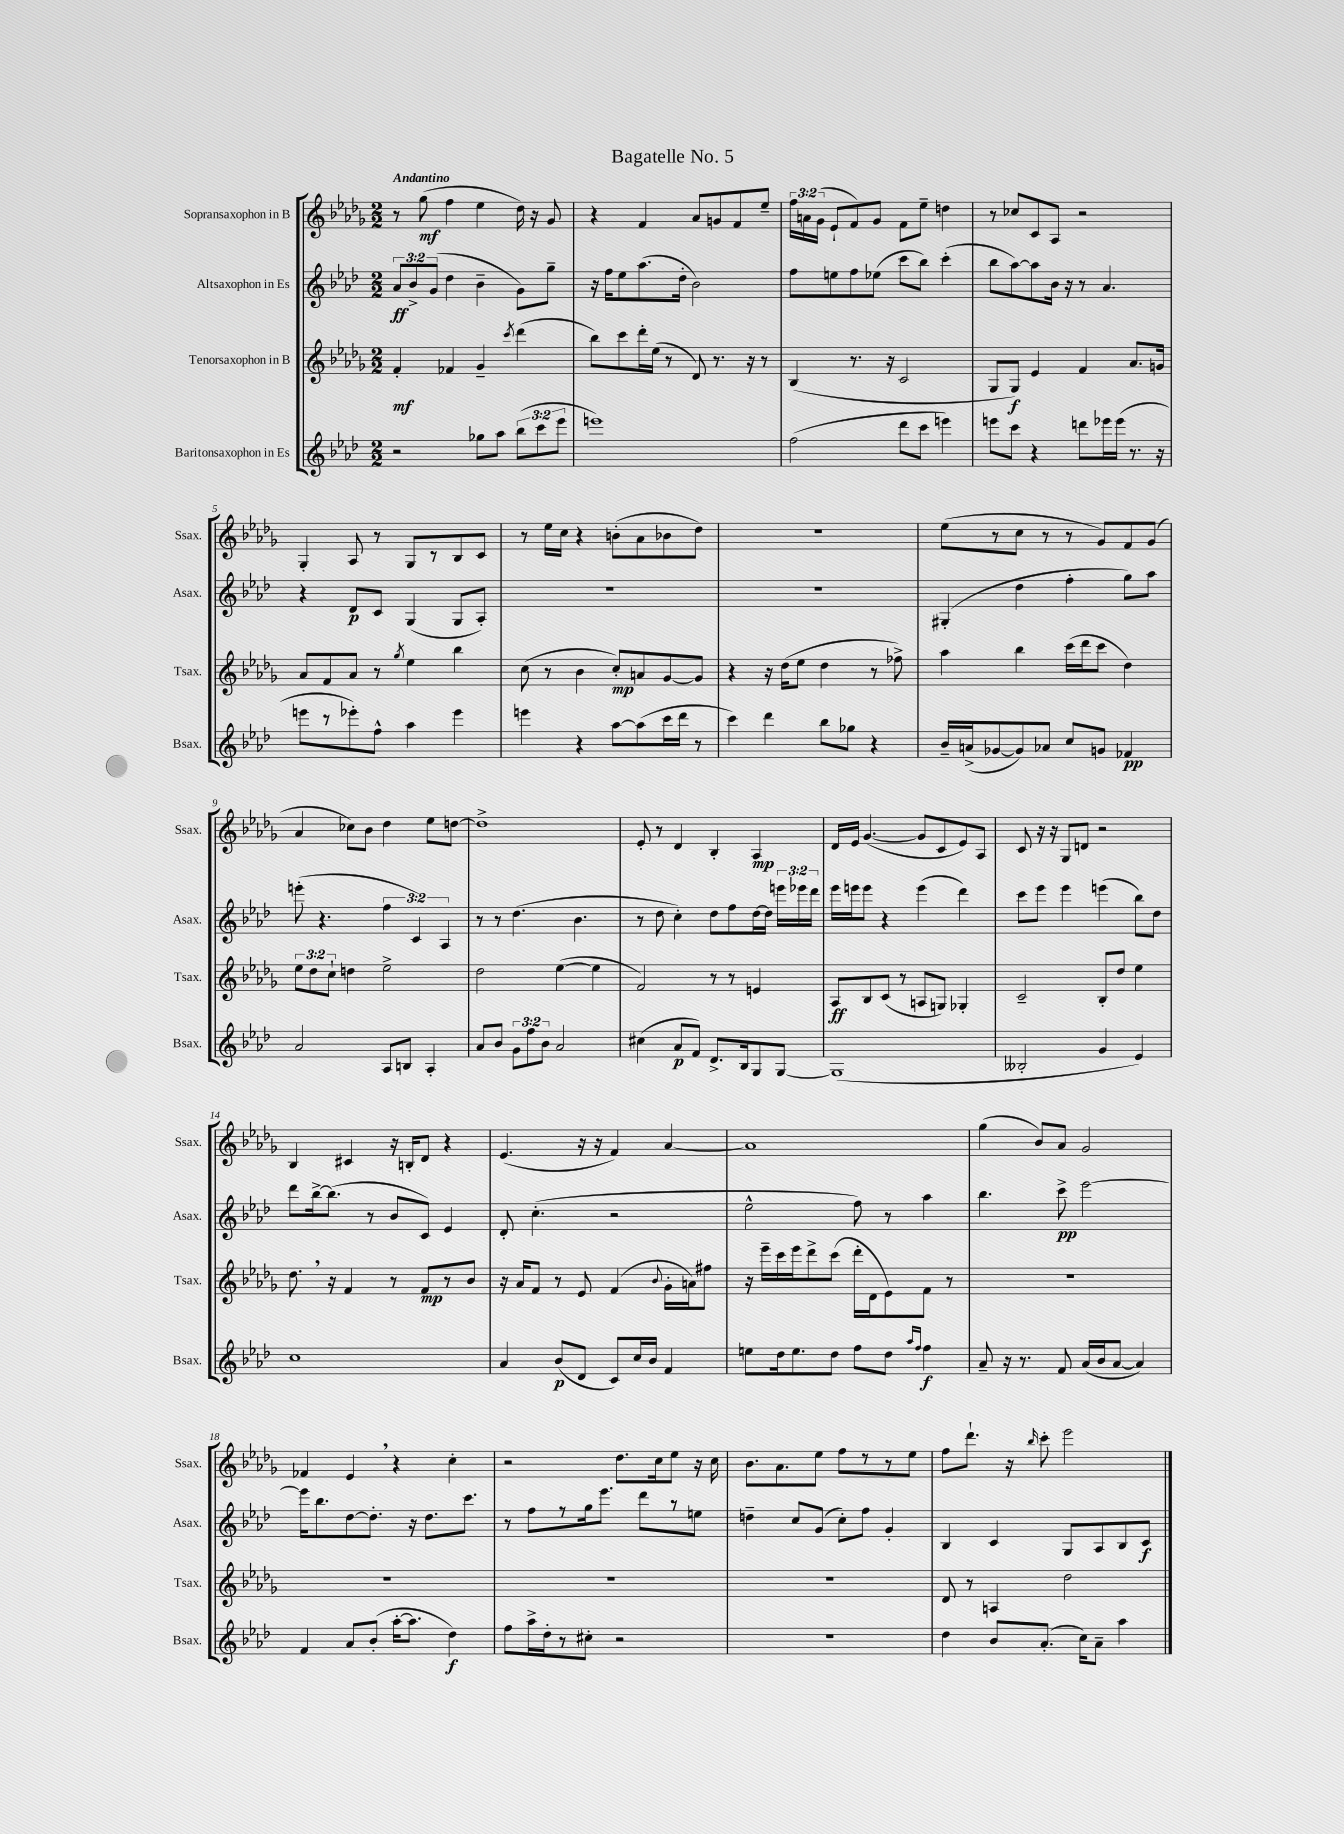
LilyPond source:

\header { title = "Bagatelle No. 5" }
<<
\new StaffGroup <<
\new Staff = "s0" \with { instrumentName = "Sopransaxophon in B" shortInstrumentName = "Ssax." } {
    \clef treble \key des \major \numericTimeSignature \time 2/2 \override Staff.TupletNumber.text = #tuplet-number::calc-fraction-text \tempo "Andantino"
    \autoBeamOff r8 ges''8\mf( f''4 ees''4 des''16) r16 ges'8 |
    r4 f'4 aes'8[ g'8 f'8 ees''8]-- |
    \tuplet 3/2 { f''16[ a'16 ges'16]( } ees'8[-! f'8) ges'8] f'8[ ees''8]-- d''4 |
    r8 ces''8[ c'8 aes8] r2 |
    ges4-. aes8 r8 ges8[ r8 bes8 c'8] |
    r8 ees''16[ c''16] r4 b'8[-.( aes'8 bes'8 des''8]) |
    R1 |
    ees''8[( r8 c''8] r8 r8 ges'8[) f'8 ges'8]( |
    aes'4 ces''8[) bes'8] des''4 ees''8[ d''8]~ |
    d''1-> |
    ees'8-. r8 des'4 bes4-. aes4\mp |
    des'16[ ees'16] ges'4.~( ges'8[ c'8 ees'8) aes8] |
    c'8 r16 r16 ges8[ d'8] r2 |
    bes4 cis'4 r16 b16[-. des'8] r4 |
    ees'4.( r16 r16 f'4) aes'4~ |
    aes'1 |
    ges''4( bes'8[) aes'8] ges'2 |
    fes'4 ees'4 \breathe r4 c''4-. |
    r2 des''8.[ c''16 ees''8] r16 c''16 |
    bes'8.[ aes'8. ees''8] f''8[ r8 r8 ees''8] |
    f''8[ des'''8.]-! r16 \grace { bes''16 } c'''8-. ees'''2 \bar "|." |
}
\new Staff = "s1" \with { instrumentName = "Altsaxophon in Es" shortInstrumentName = "Asax." } {
    \clef treble \key aes \major \numericTimeSignature \time 2/2 \override Staff.TupletNumber.text = #tuplet-number::calc-fraction-text
    \autoBeamOff \tuplet 3/2 { aes'8[\ff bes'8-> g'8]( } des''4 bes'4-- g'8[) g''8]-- |
    r16 f''16[ ees''8 aes''8.( des''16]-. bes'2) |
    f''8[ e''8 f''8 ees''8]( c'''8[ bes''8]) c'''4-.( |
    bes''8[ aes''8~) aes''8 bes'16] r16 r8 aes'4. |
    r4 des'8[\p c'8] g4( g8[ aes8]-.) |
    R1 |
    R1 |
    gis4-.( des''4 f''4-. g''8[) aes''8] |
    e'''8-.( r4. \tuplet 3/2 { f''4 c'4) aes4 } |
    r8 r8 des''4.( bes'4. |
    r8 des''8 c''4-.) des''8[ f''8 des''16~ des''16] \tuplet 3/2 { e'''16[ ees'''16 des'''16] } |
    ees'''16[ e'''16 e'''8] r4 e'''4( des'''4) |
    c'''8[ ees'''8] ees'''4 e'''4( bes''8[) des''8] |
    des'''8[ bes''16~-> bes''8.]( r8 bes'8[ c'8]) ees'4 |
    des'8-. c''4.-.( r2 |
    ees''2-^ f''8) r8 aes''4 |
    bes''4. c'''8->\pp ees'''2~ |
    ees'''16[ bes''8. des''8~ des''8.]-. r16 des''8.[ c'''8.] |
    r8 f''8[ r8 g''16 ees'''8.] des'''8[ r8 e''8] |
    d''4-- c''8[ g'8]( c''8[-.) f''8] g'4-. |
    bes4 c'4 g8[ aes8 bes8 c'8]\f \bar "|." |
}
\new Staff = "s2" \with { instrumentName = "Tenorsaxophon in B" shortInstrumentName = "Tsax." } {
    \clef treble \key des \major \numericTimeSignature \time 2/2 \override Staff.TupletNumber.text = #tuplet-number::calc-fraction-text
    \autoBeamOff f'4-.\mf fes'4 ges'4-- \acciaccatura { c'''8 } des'''4( |
    bes''8[) c'''8 des'''16-. ees''16]( r8 des'8) r8. r16 r8 |
    bes4( r8. r16 c'2 |
    ges8[ ges8]\f) ees'4 f'4 aes'8.[ g'16] |
    aes'8[ f'8 aes'8] r8 \acciaccatura { ges''8 } ees''4 bes''4 |
    c''8( r8 bes'4 c''8[-.\mp) a'8 ges'8~ ges'8] |
    r4 r16 des''16[( ees''8] des''4 r8 fes''8->) |
    aes''4 bes''4 c'''16[( des'''16 c'''8] des''4) |
    \tuplet 3/2 { ees''8[ des''8 c''8]-! } d''4 ees''2-> |
    des''2 ees''4~( ees''4 |
    f'2) r8 r8 e'4 |
    aes8[\ff bes8 c'8]( r8 a8[ g8]) ges4-. |
    c'2-- bes8[-. des''8] ees''4 |
    des''8. \breathe r16 f'4 r8 f'8[\mp r8 bes'8] |
    r16 aes'16[ f'8] r8 ees'8 f'4( \appoggiatura { bes'8 } ges'16[-. a'16) fis''8] |
    r16 ees'''16[-- c'''16 ees'''16 des'''8-> c'''8]( des'''16[-. des'16 ees'8) f'8] r8 |
    R1 |
    R1 |
    R1 |
    R1 |
    des'8 r8 a4 des''2 \bar "|." |
}
\new Staff = "s3" \with { instrumentName = "Baritonsaxophon in Es" shortInstrumentName = "Bsax." } {
    \clef treble \key aes \major \numericTimeSignature \time 2/2 \override Staff.TupletNumber.text = #tuplet-number::calc-fraction-text
    \autoBeamOff r2 ges''8[ aes''8] \tuplet 3/2 { bes''8[( c'''8 ees'''8] } |
    e'''1) |
    f''2( des'''8[ c'''8] e'''4) |
    e'''8[ c'''8] r4 d'''8[ ees'''16 ees'''16]( r8. r16 |
    e'''8[ r8 ees'''8-.) f''8]-^ aes''4 ees'''4 |
    e'''4 r4 aes''8[~ aes''8( c'''16 des'''16] r8 |
    c'''4) des'''4 bes''8[ ges''8] r4 |
    bes'16[-- a'16->( ges'8~ ges'8) aes'8] c''8[ g'8] fes'4\pp |
    aes'2 aes8[ b8] aes4-. |
    aes'8[ bes'8] \tuplet 3/2 { g'8[ f''8 bes'8] } aes'2 |
    cis''4( aes'8[\p f'8]) des'8.[-> bes16 g8 g8]~ |
    g1( |
    beses2-. g'4 ees'4) |
    c''1 |
    aes'4 bes'8[\p( des'8] c'8[) c''16 bes'16] f'4 |
    e''8[ des''16 e''8. des''8] f''8[ des''8] \grace { aes''16[ f''16] } f''4\f |
    aes'8-- r16 r8. f'8 aes'16[( bes'16 aes'8]~ aes'4) |
    f'4 aes'8[ bes'8]-.( aes''16[~-. aes''8.] des''4\f) |
    f''8[ aes''16-> des''16-. r8 cis''8]-. r2 |
    r1 |
    des''4 bes'8[ aes'8.]-.( c''16[) aes'8]-- aes''4 \bar "|." |
}
>>
>>
